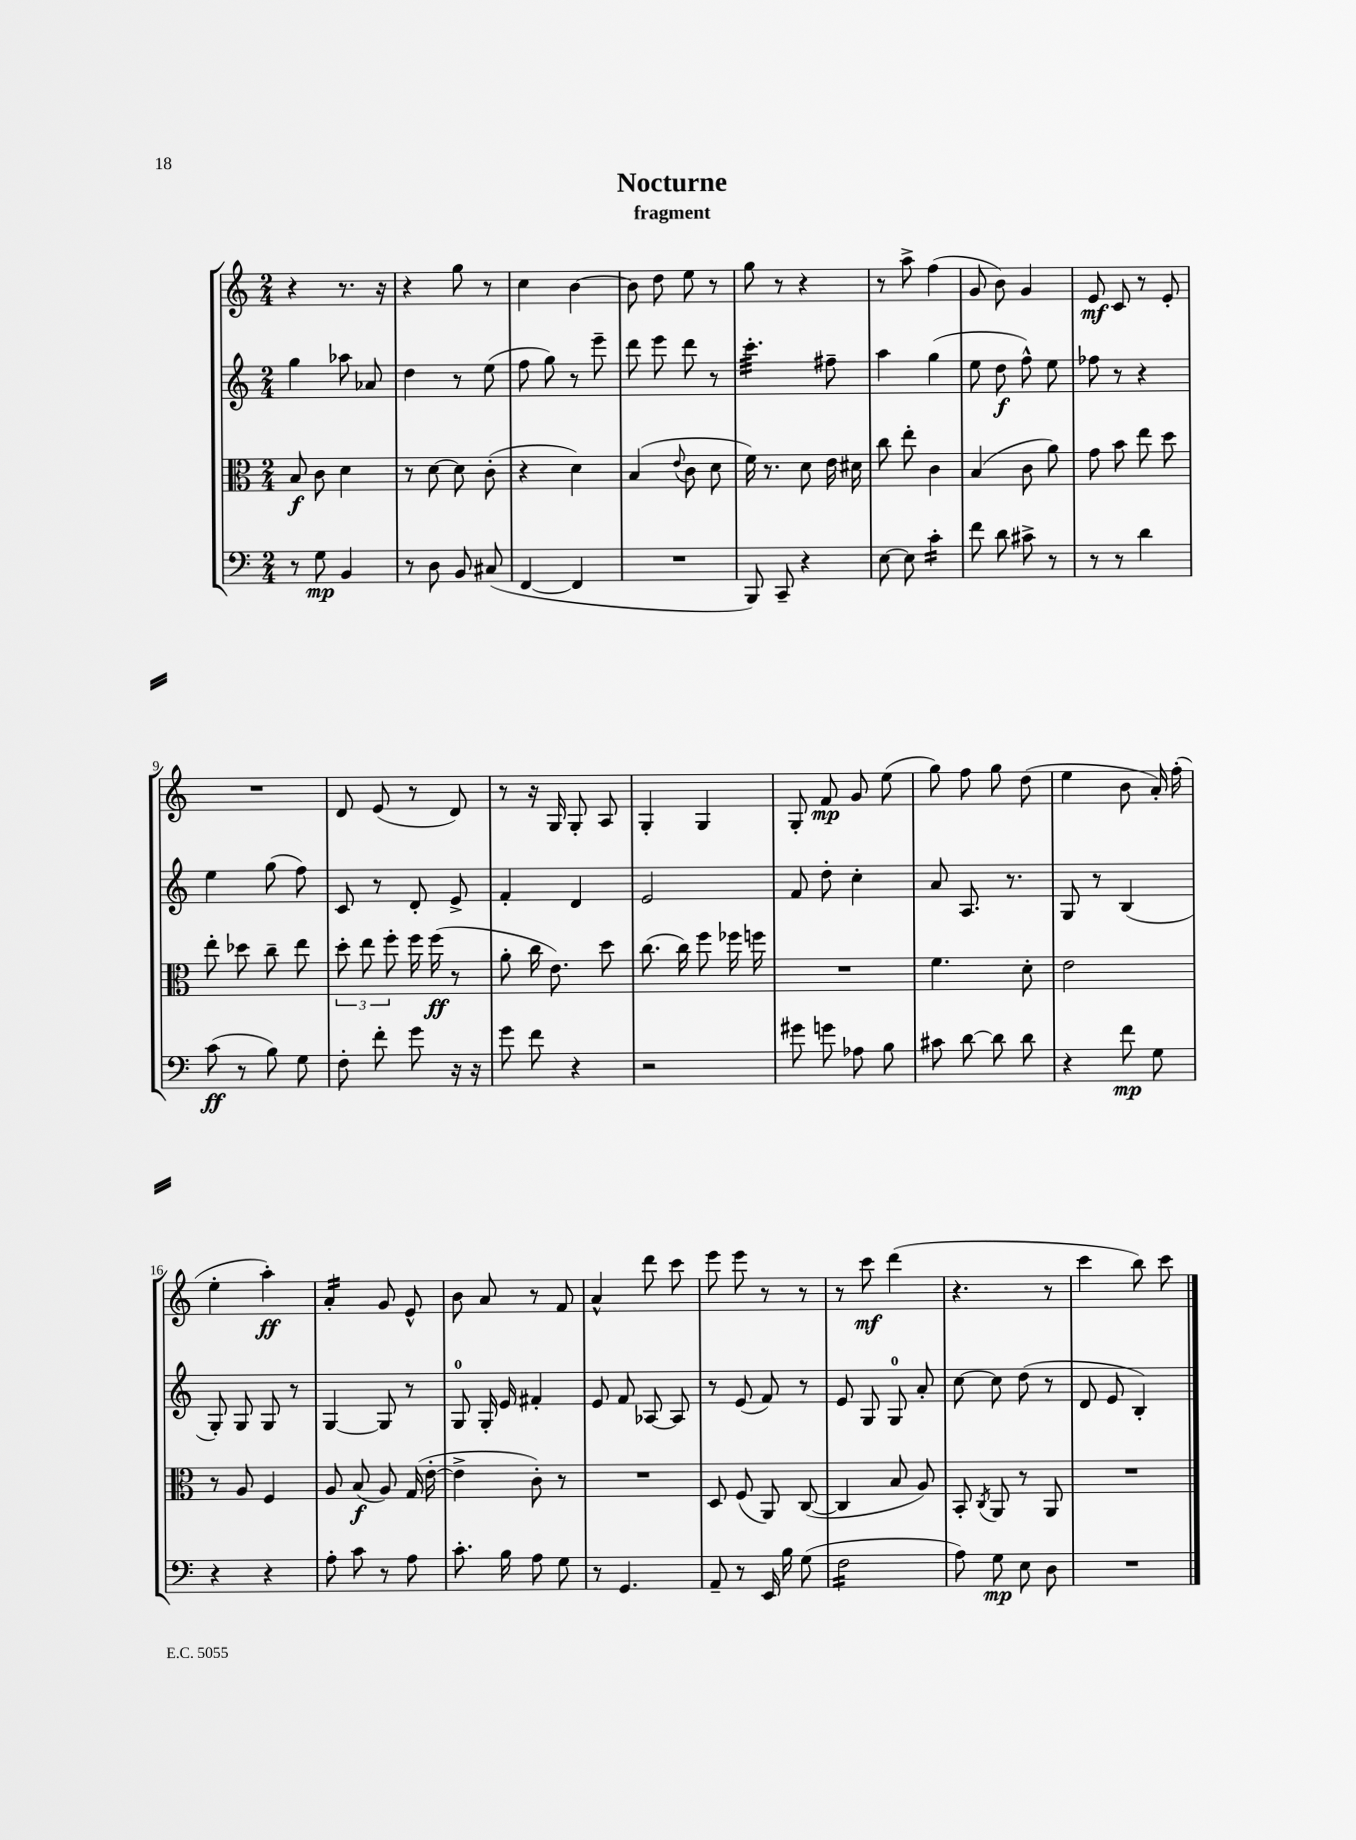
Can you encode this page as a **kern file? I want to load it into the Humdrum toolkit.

**kern	**kern	**kern	**kern
*staff4	*staff3	*staff2	*staff1
*clefF4	*clefC3	*clefG2	*clefG2
*k[]	*k[]	*k[]	*k[]
*M2/4	*M2/4	*M2/4	*M2/4
8r	8B	4gg	4r
8G	8c	.	.
4BB	4d	8aa-	8.r
.	.	8a-	.
.	.	.	16r
=	=	=	=
8r	8r	4dd	4r
8D	[8d	.	.
8BB	8d]	8r	8gg
(8C#	(8c'	(8ee	8r
=	=	=	=
[4FF	4r	8ff	4cc
.	.	8gg)	.
4FF]	4d)	8r	[4b
.	.	8eee~	.
=	=	=	=
2r	(4B	8ddd	8b]
.	.	8eee	8dd
.	8qqe	.	.
.	8c	8ddd	8ee
.	8d	8r	8r
=	=	=	=
8BBB)	16f)	4.ccc'	8gg
.	8.r	.	.
8CC~	.	.	8r
4r	8d	.	4r
.	16e	8ff#~	.
.	16d#	.	.
=	=	=	=
[8E	8cc	4aa	8r
8E]	8ee'	.	8aa^
4c'	4c	(4gg	(4ff
=	=	=	=
8f	(4B	8ee	8g
8d	.	8dd	8b)
8c#^	8c	8ff^^)	4g
8r	8a)	8ee	.
=	=	=	=
8r	8g	8ff-	8e
8r	8b	8r	8c
4d	8ee	4r	8r
.	8dd	.	8e'
=	=	=	=
(8c	8ee'	4ee	2r
8r	8dd-	.	.
8B)	8cc~	(8gg	.
8G	8ee	8ff)	.
=	=	=	=
8F'	12dd'	8c	8d
.	12ee	.	.
8f'	.	8r	(8e
.	12ff'	.	.
8g	16ff	8d'	8r
.	(16ff	.	.
16r	8r	8e^	8d)
16r	.	.	.
=	=	=	=
8g	8a'	4f'	8r
8f	16cc	.	16r
.	8.e)	.	16G
4r	.	4d	8G'
.	8dd	.	8A
=	=	=	=
2r	(8.cc	2e	4G'
.	16cc)	.	.
.	8ff	.	4G
.	16ff-	.	.
.	16ff	.	.
=	=	=	=
8g#	2r	8f	8G'
8g	.	8dd'	8f
8A-	.	4cc'	8g
8B	.	.	(8ee
=	=	=	=
8c#	4.f	8a	8gg)
[8d	.	8.A	8ff
8d]	.	.	8gg
.	.	8.r	.
8d	8d'	.	(8dd
=	=	=	=
4r	2e	8G	4ee
.	.	8r	.
8f	.	(4B	8b
8G	.	.	16a')
.	.	.	(16ff'
=	=	=	=
4r	8r	8G')	4ee'
.	8A	8G	.
4r	4F	8G	4aa')
.	.	8r	.
=	=	=	=
8A'	8A	[4G	4a'
8c	(8B	.	.
8r	8A)	8G]	8g
8A	(16G	8r	8e^^
.	[16e'	.	.
=	=	=	=
8.c'	4e^]	8G	8b
.	.	16G'	8a
16B	.	16e	.
8A	8c')	4f#'	8r
8G	8r	.	8f
=	=	=	=
8r	2r	8e	4a^^
4.GG	.	8f	.
.	.	[8A-	8ddd
.	.	8A-]	8ccc
=	=	=	=
8AA~	8D	8r	8eee
8r	(8F	(8e	8eee
16EE	8AA)	8f)	8r
16B	.	.	.
(8G	([8C	8r	8r
=	=	=	=
2F	4C]	8e	8r
.	.	8G	8ccc
.	8B	8G	(4ddd
.	8A)	8a'	.
=	=	=	=
8A)	8BB'	[8cc	4.r
.	8qC	.	.
8G	8AA	8cc]	.
8E	8r	(8dd	.
8D	8AA	8r	8r
=	=	=	=
2r	2r	8d	4ccc
.	.	8e	.
.	.	4B')	8bb)
.	.	.	8ccc
==	==	==	==
*-	*-	*-	*-
